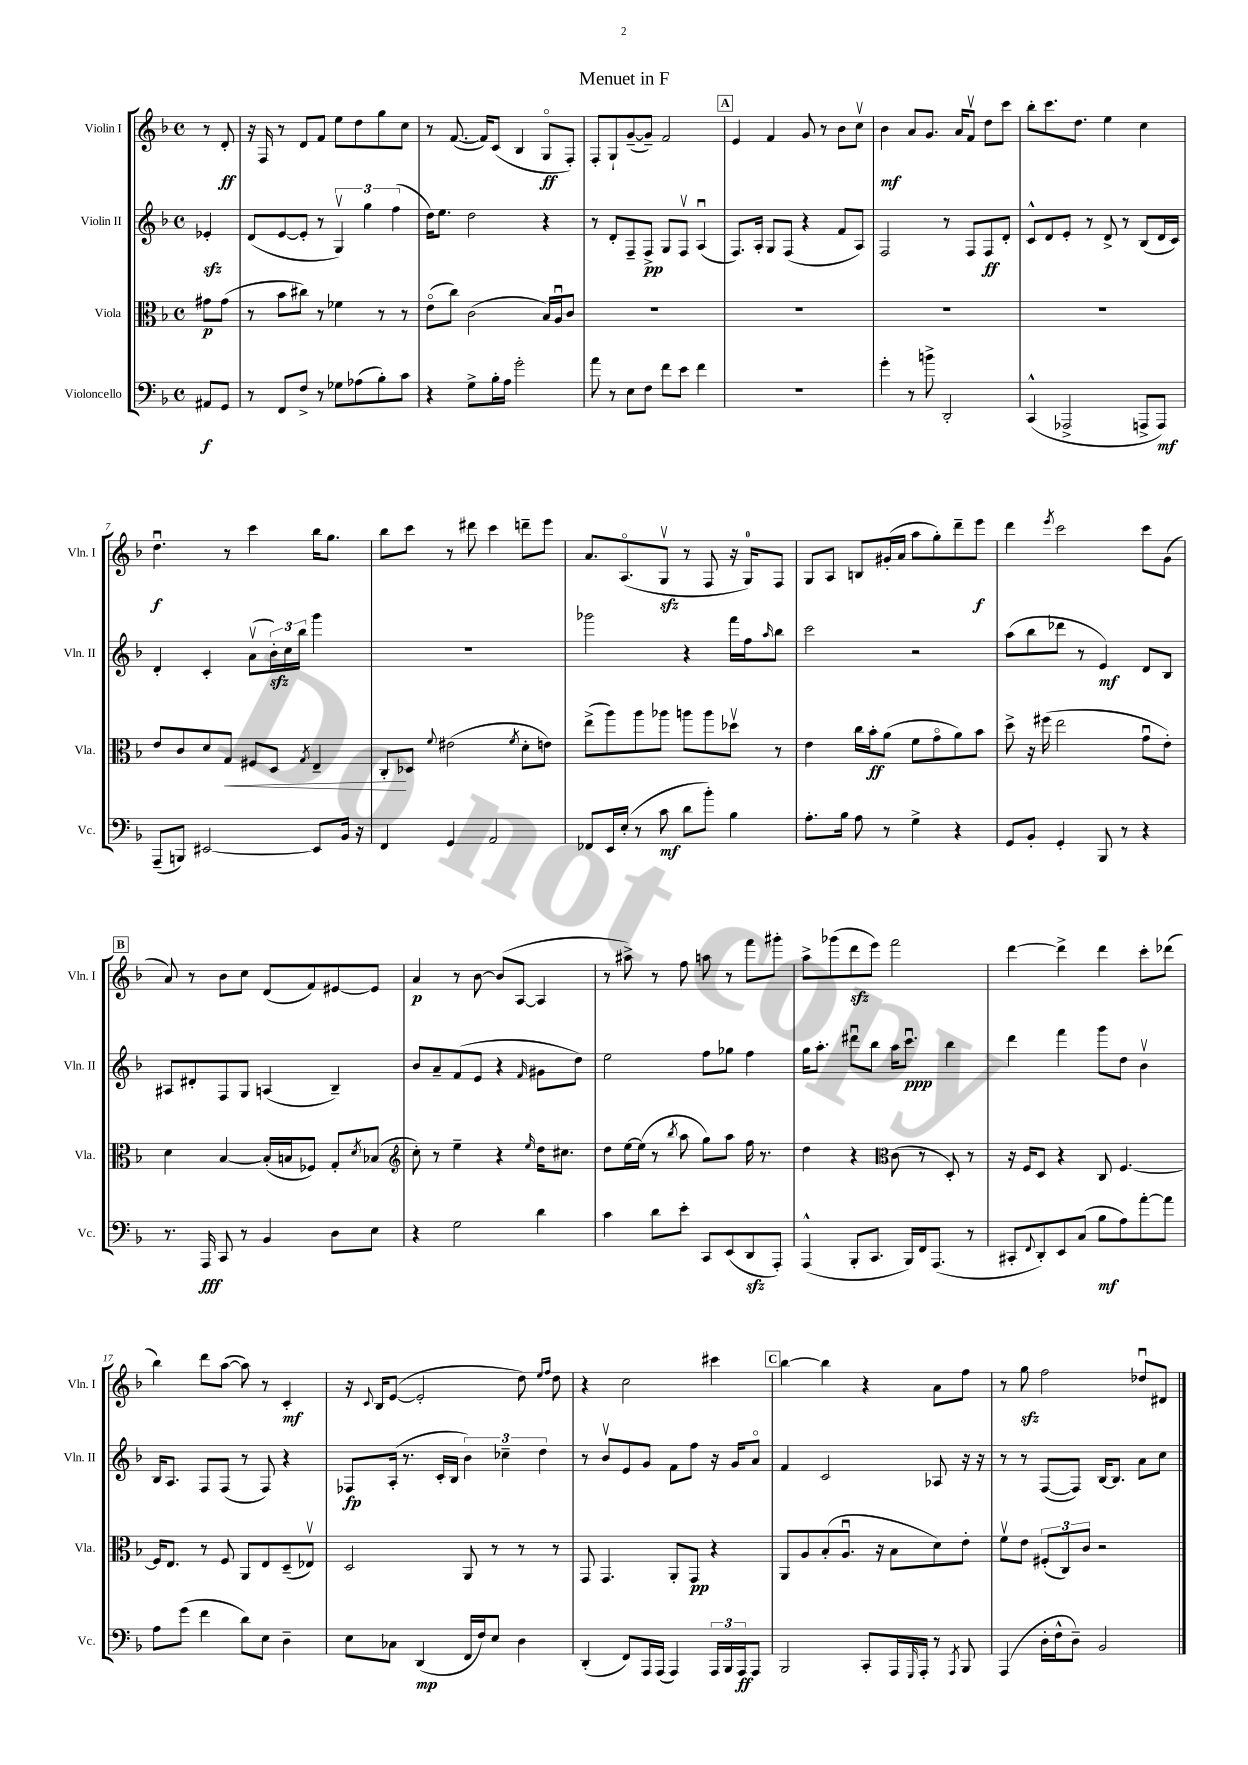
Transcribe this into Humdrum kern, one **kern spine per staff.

**kern	**dynam	**kern	**dynam	**kern	**dynam	**kern	**dynam
*part4	*part4	*part3	*part3	*part2	*part2	*part1	*part1
*staff4	*staff4	*staff3	*staff3	*staff2	*staff2	*staff1	*staff1
*I"Violoncello	*	*I"Viola	*	*I"Violin II	*	*I"Violin I	*
*I'Vc.	*	*I'Vla.	*	*I'Vln. II	*	*I'Vln. I	*
*clefF4	*	*clefC3	*	*clefG2	*	*clefG2	*
*k[b-]	*	*k[b-]	*	*k[b-]	*	*k[b-]	*
*M4/4	*	*M4/4	*	*M4/4	*	*M4/4	*
*met(c)	*	*met(c)	*	*met(c)	*	*met(c)	*
=	=	=	=	=	=	=	=
8AA#X/L	f	8g#X\L	p	4e-Xzz'/	.	8r	.
8GG/J	.	(8g#\J	.	.	.	8d'/	ff
=1	=1	=1	=1	=1	=1	=1	=1
8r	.	8r	.	(8d/L	.	16r	.
.	.	.	.	.	.	16F/	.
8FF/L	.	8b-\L	.	[8e/	.	8r	.
8F^/J	.	8cc#X\J)	.	8e'/J]	.	8d/L	.
8r	.	8r	.	8r	.	8f/J	.
8G-X\L	.	4f-X\	.	6Gv/)	.	8ee\L	.
(8A-X\	.	.	.	.	.	8dd\	.
.	.	.	.	6gg\	.	.	.
8B-'\)	.	8r	.	.	.	8gg\	.
.	.	.	.	(6ff\	.	.	.
8c\J	.	8r	.	.	.	8cc\J	.
=2	=2	=2	=2	=2	=2	=2	=2
4r	.	(8e\L	.	16dd\KL)	.	8r	.
.	.	.	.	8.ee\J	.	.	.
.	.	8cc\J)	.	.	.	([8.f/	.
8G^\L	.	(2c\	.	2dd\	.	.	.
.	.	.	.	.	.	16f/KL])	.
16B-'\L	.	.	.	.	.	(8c/J	.
16A\JJ	.	.	.	.	.	.	.
2g'\	.	.	.	.	.	4B-/	.
.	.	16B-/LL)	.	4r	.	8G/L	ff
.	.	16Au/J	.	.	.	.	.
.	.	8c/J	.	.	.	8F'/J)	.
=3	=3	=3	=3	=3	=3	=3	=3
8a\	.	1r	.	8r	.	8F'/L	.
8r	.	.	.	8d'/L	.	8G`/	.
8E\L	.	.	.	8F~/	.	([8g~/	.
8F\J	.	.	.	8F^/J	pp	8g~/J])	.
8f\L	.	.	.	8G/L	.	2f/	.
8e\J	.	.	.	8Fv/J	.	.	.
4f\	.	.	.	(4Au/	.	.	.
!!LO:REH:place=s1:t=A
=4	=4	=4	=4	=4	=4	=4	=4
1r	.	1r	.	8.F/L)	.	4e/	.
.	.	.	.	16A'/Jk	.	.	.
.	.	.	.	8G/L	.	4f/	.
.	.	.	.	(8F/J	.	.	.
.	.	.	.	4r	.	8g/	.
.	.	.	.	.	.	8r	.
.	.	.	.	8f/L	.	8b-\L	.
.	.	.	.	8A/J)	.	8ccv\J	.
=5	=5	=5	=5	=5	=5	=5	=5
4g'\	.	1r	.	2F/	.	4b-\	mf
8r	.	.	.	.	.	8a/L	.
8bn^\	.	.	.	.	.	8.g/J	.
2DD'/	.	.	.	8r	.	.	.
.	.	.	.	.	.	16a/KL	.
.	.	.	.	8F/L	.	8fv/J	.
.	.	.	.	8F/	ff	8dd\L	.
.	.	.	.	8d'/J	.	8ccc\J	.
=6	=6	=6	=6	=6	=6	=6	=6
(4CC^^/	.	1r	.	8c^^/L	.	8bb-'\L	.
.	.	.	.	8d/	.	8.ccc\	.
2AAA-X^/	.	.	.	8e'/J	.	.	.
.	.	.	.	.	.	8.dd\J	.
.	.	.	.	8r	.	.	.
.	.	.	.	8d^/	.	4ee\	.
.	.	.	.	8r	.	.	.
8AAAn^/L	.	.	.	(8B-/L	.	4cc\	.
8AAA/J)	mf	.	.	16d/L	.	.	.
.	.	.	.	16c/JJ)	.	.	.
!!LO:LB:g=z
=7	=7	=7	=7	=7	=7	=7	=7
(8AAA~/L	.	8e/L	.	4d'/	.	4.ddu\	f
8BBBn/J)	.	8c/	.	.	.	.	.
[2EE#X/	.	8d/	.	4c'/	.	.	.
!	!	!	!LO:HP:b	!	!	!	!
.	.	8G/J	<	.	.	8r	.
.	.	8F#X/L	.	(8av\L	.	4ccc\	.
.	.	8D/J	.	24b-zz'\L)	.	.	.
.	.	.	.	24cc\	.	.	.
.	.	.	.	24bb-\JJ	.	.	.
.	.	8qG/	.	.	.	.	.
8EE#/L]	.	4E~/	.	4ggg\	.	16bb-\KL	.
.	.	.	.	.	.	8.gg\J	.
16BB-/Jk	.	.	.	.	.	.	.
16r	.	.	.	.	.	.	.
=8	=8	=8	=8	=8	=8	=8	=8
4FF/	.	8C'/L	.	1r	.	8bb-\L	.
.	.	8D-X/J	[	.	.	8ccc\J	.
.	.	8qqf/	.	.	.	.	.
4GG/	.	(2e#X\	.	.	.	8r	.
.	.	.	.	.	.	8ddd#X\	.
2AA/	.	.	.	.	.	4ccc\	.
.	.	8qf/	.	.	.	.	.
.	.	8d'\L	.	.	.	8dddn~\L	.
.	.	8en\J)	.	.	.	8eee\J	.
=9	=9	=9	=9	=9	=9	=9	=9
8FF-X/L	.	(8ee^\L	.	2ggg-X\	.	8.a/L	.
16EE/L	.	8aa\)	.	.	.	.	.
(16E'/JJ	.	.	.	.	.	(8.A/	.
8r	.	8aa\	.	.	.	.	.
8c\	mf	8aa-X\J	.	.	.	8Gzzv/J	.
8d\L	.	8aan\L	.	4r	.	8r	.
8b-'\J)	.	8aa\	.	.	.	8F/	.
4B-\	.	8dd-Xv\J	.	16fff\LL	.	16r	.
.	.	.	.	16ff\J	.	16G/KL)	.
.	.	.	.	16qqaa/	.	.	.
.	.	8r	.	8bb-\J	.	8F/J	.
=10	=10	=10	=10	=10	=10	=10	=10
8.A'\L	.	4e\	.	2ccc\	.	8G/L	.
.	.	.	.	.	.	8A/J	.
16B-\Jk	.	.	.	.	.	.	.
8A\	.	16cc\LL	.	.	.	8Bn/L	.
.	.	16b-'\J	ff	.	.	.	.
8r	.	(8a\J	.	.	.	(16g#X'/L	.
.	.	.	.	.	.	16a/JJ	.
4G^\	.	8f\L	.	2r	.	8aa\L	.
.	.	8g\	.	.	.	8gg'\)	.
4r	.	8a\)	.	.	.	8ddd~\	.
.	.	8b-\J	.	.	.	8eee\J	f
=11	=11	=11	=11	=11	=11	=11	=11
8GG/L	.	8dd^\	.	(8aa\L	.	4ddd\	.
8BB-'/J	.	16r	.	8bb-\	.	.	.
.	.	(16ff#X\	.	.	.	.	.
.	.	.	.	.	.	8qeee/	.
4GG'/	.	2ee\	.	8ddd-X\J	.	2ccc\	.
.	.	.	.	8r	.	.	.
8BBB-/	.	.	.	4e/)	mf	.	.
8r	.	.	.	.	.	.	.
4r	.	8gu\L	.	8d/L	.	8ccc\L	.
.	.	8e'\J)	.	8B-/J	.	(8g\J	.
!!LO:LB:g=z
!!LO:REH:place=s1:t=B
=12	=12	=12	=12	=12	=12	=12	=12
8.r	.	4d\	.	8A#X/L	.	8a/)	.
.	.	.	.	8d#X'/	.	8r	.
16AAA/	fff	.	.	.	.	.	.
8CC/	.	[4B-/	.	8F/	.	8b-\L	.
8r	.	.	.	8G/J	.	8cc\J	.
4BB-/	.	(16B-'/LL]	.	(4An/	.	(8d/L	.
.	.	16Bn/J	.	.	.	.	.
.	.	8F-X/J)	.	.	.	8f/)	.
8D\L	.	8G'/L	.	4B-~/)	.	[8e#X/	.
.	.	8qd/	.	.	.	.	.
8E\J	.	(8B-X/J	.	.	.	8e#/J]	.
=13	=13	=13	=13	=13	=13	=13	=13
*	*	*clefG2	*	*	*	*	*
4r	.	8cc'\)	.	8b-/L	.	4a/	p
.	.	8r	.	8a~/	.	.	.
2G\	.	4ee~\	.	(8f/	.	8r	.
.	.	.	.	8e/J	.	[8b-\	.
.	.	4r	.	4r	.	(8b-/L]	.
.	.	.	.	.	.	[8A/J	.
.	.	16qqee/	.	16qqf/	.	.	.
4d\	.	16dd\KL	.	8g#X\L	.	4A/]	.
.	.	8.cc#X\J	.	.	.	.	.
.	.	.	.	8dd\J)	.	.	.
=14	=14	=14	=14	=14	=14	=14	=14
4c\	.	8dd\L	.	2ee\	.	8r	.
.	.	[16ee\L	.	.	.	8aa#X^\)	.
.	.	(16ee\JJ]	.	.	.	.	.
8d\L	.	8r	.	.	.	8r	.
.	.	8qbb-/	.	.	.	.	.
8e'\J	.	8aa\	.	.	.	8ff\	.
8CC/L	.	8gg\L)	.	8ff\L	.	8aan\	.
(8EE/	.	8aa\J	.	8gg-X\J	.	8r	.
8DDzz/	.	16ff\	.	4ff\	.	8fff\L	.
.	.	8.r	.	.	.	.	.
8AAA'/J)	.	.	.	.	.	8ggg#X'\J	.
=15	=15	=15	=15	=15	=15	=15	=15
(4AAA^^/	.	4dd\	.	16gg\KL	.	8aa^\L	.
.	.	.	.	8.aa'\J	.	.	.
.	.	.	.	.	.	(8ggg-X\	.
8BBB-'/L	.	4r	.	8ddd#Xu\L	.	8dddzz\	.
8.CC/J	.	.	.	8bb-\J	.	8eee\J)	.
*	*	*clefC3	*	*	*	*	*
.	.	(8c\	.	16aa\KL	.	2fff\	.
16BBB-/LL)	.	.	.	8.cccu\J	ppp	.	.
16FF/J	.	8r	.	.	.	.	.
(8.AAA/J	.	.	.	.	.	.	.
.	.	8D'/)	.	4bb-\	.	.	.
8r	.	8r	.	.	.	.	.
=16	=16	=16	=16	=16	=16	=16	=16
8CC#X'/L	.	16r	.	4ddd\	.	[4ddd\	.
.	.	16F/KL	.	.	.	.	.
8qqFF/	.	.	.	.	.	.	.
8DD'/)	.	8D/J	.	.	.	.	.
8EE/	.	4r	.	4fff\	.	4ddd^\]	.
(8C/J	.	.	.	.	.	.	.
8B-\L	mf	8C/	.	8ggg\L	.	4ddd\	.
8A\)	.	[4.F/	.	8dd\J	.	.	.
[8a'\	.	.	.	4b-v\	.	8ccc'\L	.
8a\J]	.	.	.	.	.	(8ddd-X\J	.
!!LO:LB:g=z
=17	=17	=17	=17	=17	=17	=17	=17
8A\L	.	16F/KL]	.	16B-/KL	.	4bb-\)	.
.	.	8.E/J	.	8.A/J	.	.	.
(8g\J	.	.	.	.	.	.	.
4f\	.	8r	.	8F/L	.	8ddd\L	.
.	.	8F/	.	(8F/J	.	([8aa\J	.
8d\L)	.	8AA/L	.	8r	.	8aa\])	.
8E\J	.	8E/	.	8F/)	.	8r	.
4D~\	.	(8D~/	.	4r	.	4c'/	mf
.	.	8E-Xv/J)	.	.	.	.	.
=18	=18	=18	=18	=18	=18	=18	=18
8E\L	.	2D/	.	8F-X/L	fp	16r	.
.	.	.	.	.	.	8qqc/	.
.	.	.	.	.	.	16B-/KL	.
8C-X\J	.	.	.	(16A'/Jk	.	([8e/J	.
.	.	.	.	8.r	.	.	.
(4DD/	mp	.	.	.	.	2e'/]	.
.	.	.	.	16c'/LL	.	.	.
.	.	.	.	16B-/JJ	.	.	.
16FF/LL	.	8AA/	.	6b-\)	.	.	.
16F/J)	.	.	.	.	.	.	.
8E/J	.	8r	.	.	.	.	.
.	.	.	.	6cc-X~\	.	.	.
4D\	.	8r	.	.	.	8dd\)	.
.	.	.	.	6dd\	.	.	.
.	.	.	.	.	.	16qqee/LL	.
.	.	.	.	.	.	16qqff/JJ	.
.	.	8r	.	.	.	8dd\	.
=19	=19	=19	=19	=19	=19	=19	=19
(4DD'/	.	8GG/	.	8r	.	4r	.
.	.	4.GG/	.	8b-v/L	.	.	.
8FF/L)	.	.	.	8e/	.	2cc\	.
16AAA/L	.	.	.	8g/J	.	.	.
(16AAA/JJ	.	.	.	.	.	.	.
4AAA/)	.	8AA'/L	.	8f\L	.	.	.
.	.	8GG/J	pp	8ff\J	.	.	.
24AAA/LL	.	4r	.	16r	.	4ccc#X\	.
24BBB-/	.	.	.	.	.	.	.
.	.	.	.	16g/KL	.	.	.
24AAA/J	ff	.	.	.	.	.	.
8AAA/J	.	.	.	8a/J	.	.	.
!!LO:REH:place=s1:t=C
=20	=20	=20	=20	=20	=20	=20	=20
2BBB-/	.	8AA/L	.	4f/	.	[4bb-\	.
.	.	8A/	.	.	.	.	.
.	.	(8B-'/	.	2c/	.	4bb-\]	.
.	.	8.Au/J	.	.	.	.	.
8CC'/L	.	.	.	.	.	4r	.
.	.	16r	.	.	.	.	.
16AAA/L	.	8B-\L	.	.	.	.	.
16qqGGG/	.	.	.	.	.	.	.
16AAA'/JJ	.	.	.	.	.	.	.
8r	.	8d\)	.	8A-X/	.	8a\L	.
8qAAA/	.	.	.	.	.	.	.
8BBB-/	.	8e'\J	.	16r	.	8ff\J	.
.	.	.	.	16r	.	.	.
=21	=21	=21	=21	=21	=21	=21	=21
(4AAA/	.	8fv\L	.	8r	.	8r	.
.	.	8e\J	.	8r	.	8ggzz\	.
16D'\LL	.	(12F#X'/L	.	([8F/L	.	2ff\	.
16F^^\J	.	.	.	.	.	.	.
.	.	12C/)	.	.	.	.	.
8D~\J)	.	.	.	8F/J])	.	.	.
.	.	12c/J	.	.	.	.	.
2BB-/	.	2r	.	[16B-/KL	.	.	.
.	.	.	.	8.B-/J]	.	.	.
.	.	.	.	8a\L	.	8dd-Xu/L	.
.	.	.	.	8cc\J	.	8d#X/J	.
==	==	==	==	==	==	==	==
*-	*-	*-	*-	*-	*-	*-	*-
